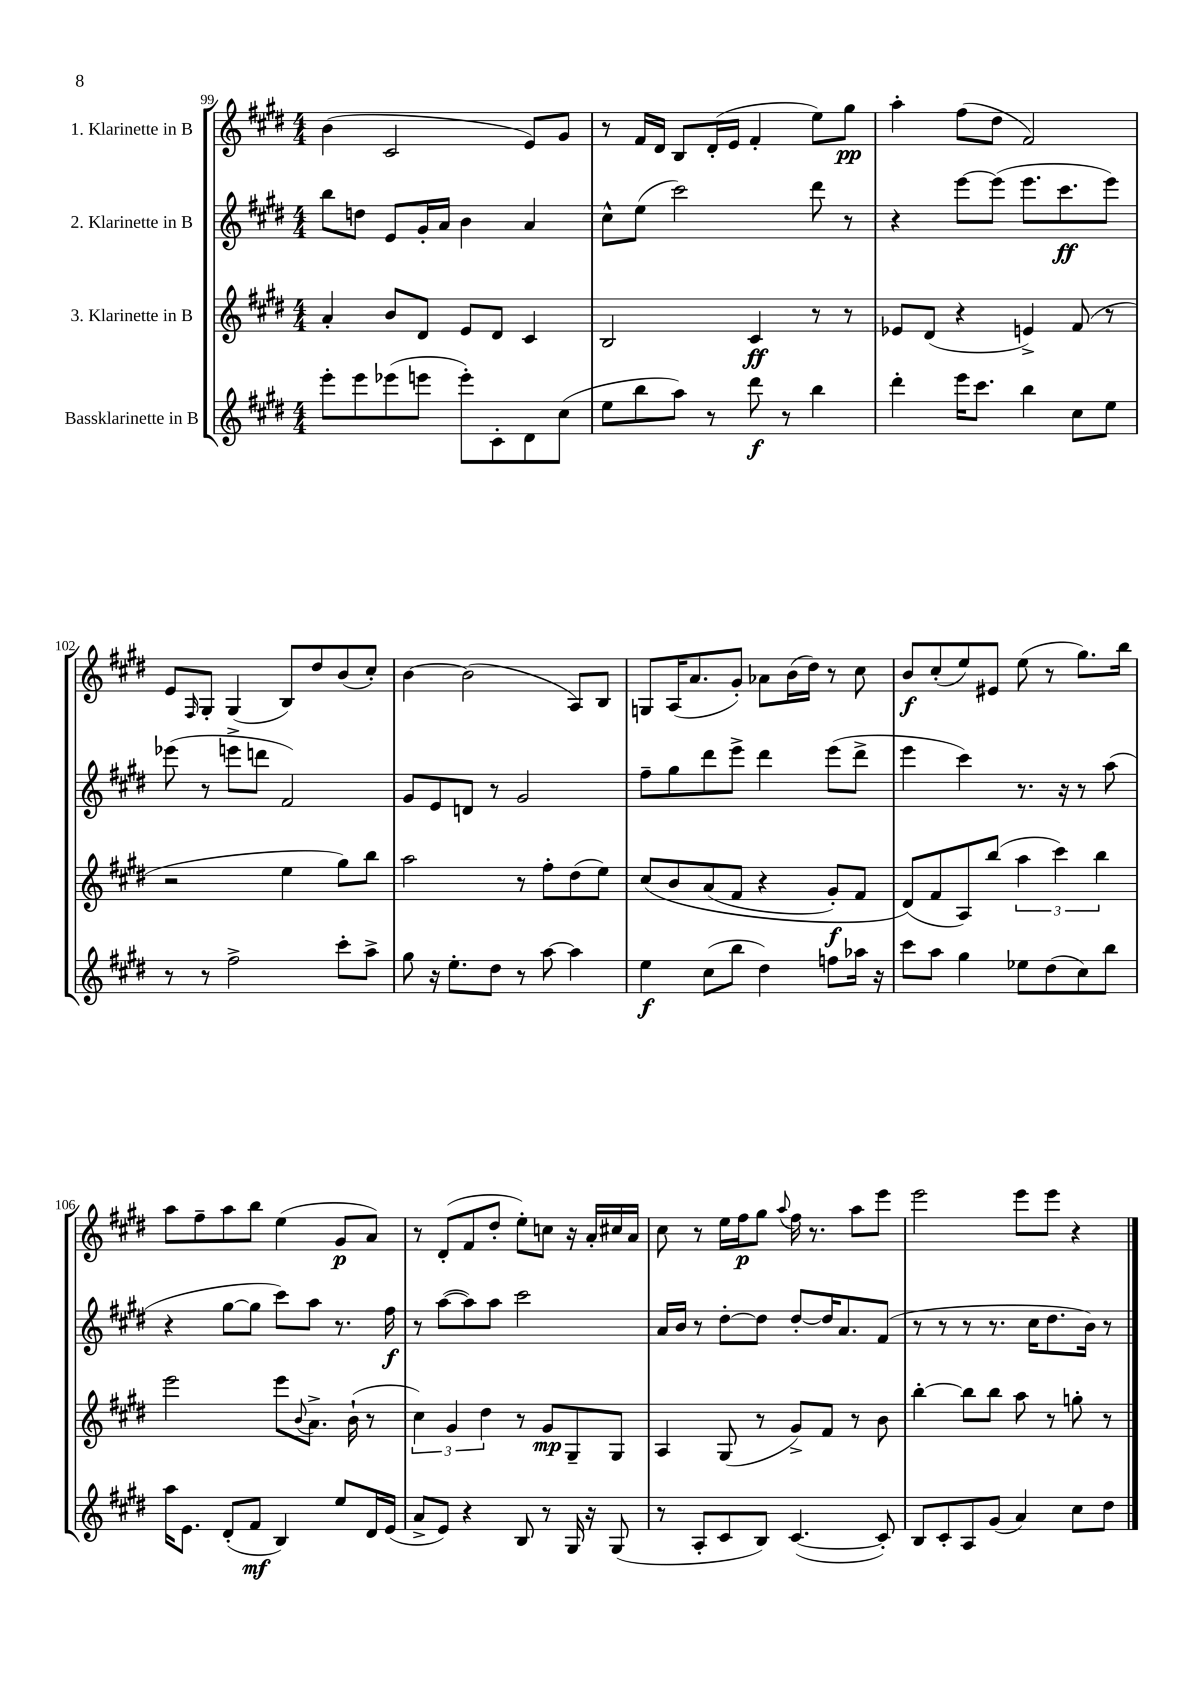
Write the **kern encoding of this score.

**kern	**kern	**kern	**kern
*staff4	*staff3	*staff2	*staff1
*clefG2	*clefG2	*clefG2	*clefG2
*k[f#c#g#d#]	*k[f#c#g#d#]	*k[f#c#g#d#]	*k[f#c#g#d#]
*M4/4	*M4/4	*M4/4	*M4/4
8eee'	4a'	8bb	(4b
8eee	.	8dd	.
(8eee-	8b	8e	2c#
8eee	8d#	16g#'	.
.	.	16a	.
8eee')	8e	4b	.
8c#'	8d#	.	.
8d#	4c#	4a	8e)
(8cc#	.	.	8g#
=	=	=	=
8ee	2B	8cc#^^	8r
8bb	.	(8ee	16f#
.	.	.	16d#
8aa)	.	2ccc#)	8B
8r	.	.	(16d#'
.	.	.	16e
8ddd#	4c#	.	4f#'
8r	.	.	.
4bb	8r	8ddd#	8ee)
.	8r	8r	8gg#
=	=	=	=
4ddd#'	8e-	4r	4aa'
.	(8d#	.	.
16eee	4r	[8eee	(8ff#
8.ccc#	.	.	.
.	.	(8eee]	8dd#
4bb	4e^)	8.eee	2f#)
.	.	8.ccc#	.
8cc#	(8f#	.	.
8ee	8r	8eee)	.
=	=	=	=
8r	2r	(8eee-	8e
.	.	.	16qqF#
8r	.	8r	8G#'
2ff#^	.	8eee^	(4G#
.	.	8ddd	.
.	4ee	2f#)	8B)
.	.	.	8dd#
8ccc#'	8gg#)	.	(8b
8aa^	8bb	.	8cc#')
=	=	=	=
8gg#	2aa	8g#	[4b
16r	.	8e	.
8.ee'	.	.	.
.	.	8d	(2b]
8dd#	.	8r	.
8r	8r	2g#	.
[8aa	8ff#'	.	.
4aa]	(8dd#	.	8A)
.	8ee)	.	8B
=	=	=	=
4ee	&(8cc#	8ff#~	8G
.	8b	8gg#	(16A
.	.	.	8.a
(8cc#	(8a	8ddd#	.
8bb	8f#	8eee^	8g#')
4dd#)	4r	4ddd#	8a-
.	.	.	(16b
.	.	.	16dd#)
8ff	8g#')	(8eee	8r
16aa-	8f#	8ddd#^	8cc#
16r	.	.	.
=	=	=	=
8ccc#	(8d#&)	4eee	8b
8aa	8f#	.	(8cc#'
4gg#	8A)	4ccc#)	8ee)
.	(8bb	.	8e#
8ee-	6aa	8.r	(8ee
(8dd#	.	.	8r
.	6ccc#)	.	.
.	.	16r	.
8cc#)	.	8r	8.gg#)
.	6bb	.	.
8bb	.	(8aa	.
.	.	.	16bb
=	=	=	=
16aa	2eee	4r	8aa
8.e	.	.	.
.	.	.	8ff#~
(8d#'	.	[8gg#	8aa
8f#	.	8gg#]	8bb
4B)	8eee	8ccc#)	(4ee
.	8qqb	.	.
.	8.a^	8aa	.
8ee	.	8.r	8g#
.	(16b`	.	.
16d#	8r	.	8a)
(16e	.	16ff#	.
=	=	=	=
8a^	6cc#)	8r	8r
8e)	.	([8aa	(8d#'
.	6g#	.	.
4r	.	8aa])	8f#
.	6dd#	.	.
.	.	8aa	8dd#'
8B	8r	2ccc#	8ee')
8r	8g#	.	8cc
16G#	8G#~	.	16r
16r	.	.	16a'
(8G#	8G#	.	16cc#
.	.	.	16a
=	=	=	=
8r	4A	16a	8cc#
.	.	16b	.
8A'	.	8r	8r
8c#	(8G#	[8dd#'	16ee
.	.	.	16ff#
8B)	8r	8dd#]	8gg#
.	.	.	8qqaa
([4.c#	8g#^)	[8dd#'	16ff#
.	.	.	8.r
.	8f#	16dd#]	.
.	.	8.a	.
.	8r	.	8aa
8c#'])	8b	(8f#	8eee
=	=	=	=
8B	[4bb'	8r	2eee
8c#'	.	8r	.
8A	8bb]	8r	.
(8g#	8bb	8.r	.
4a)	8aa	.	8eee
.	.	16cc#	.
.	8r	8.dd#	8eee
8cc#	8gg'	.	4r
.	.	16b)	.
8dd#	8r	8r	.
==	==	==	==
*-	*-	*-	*-
